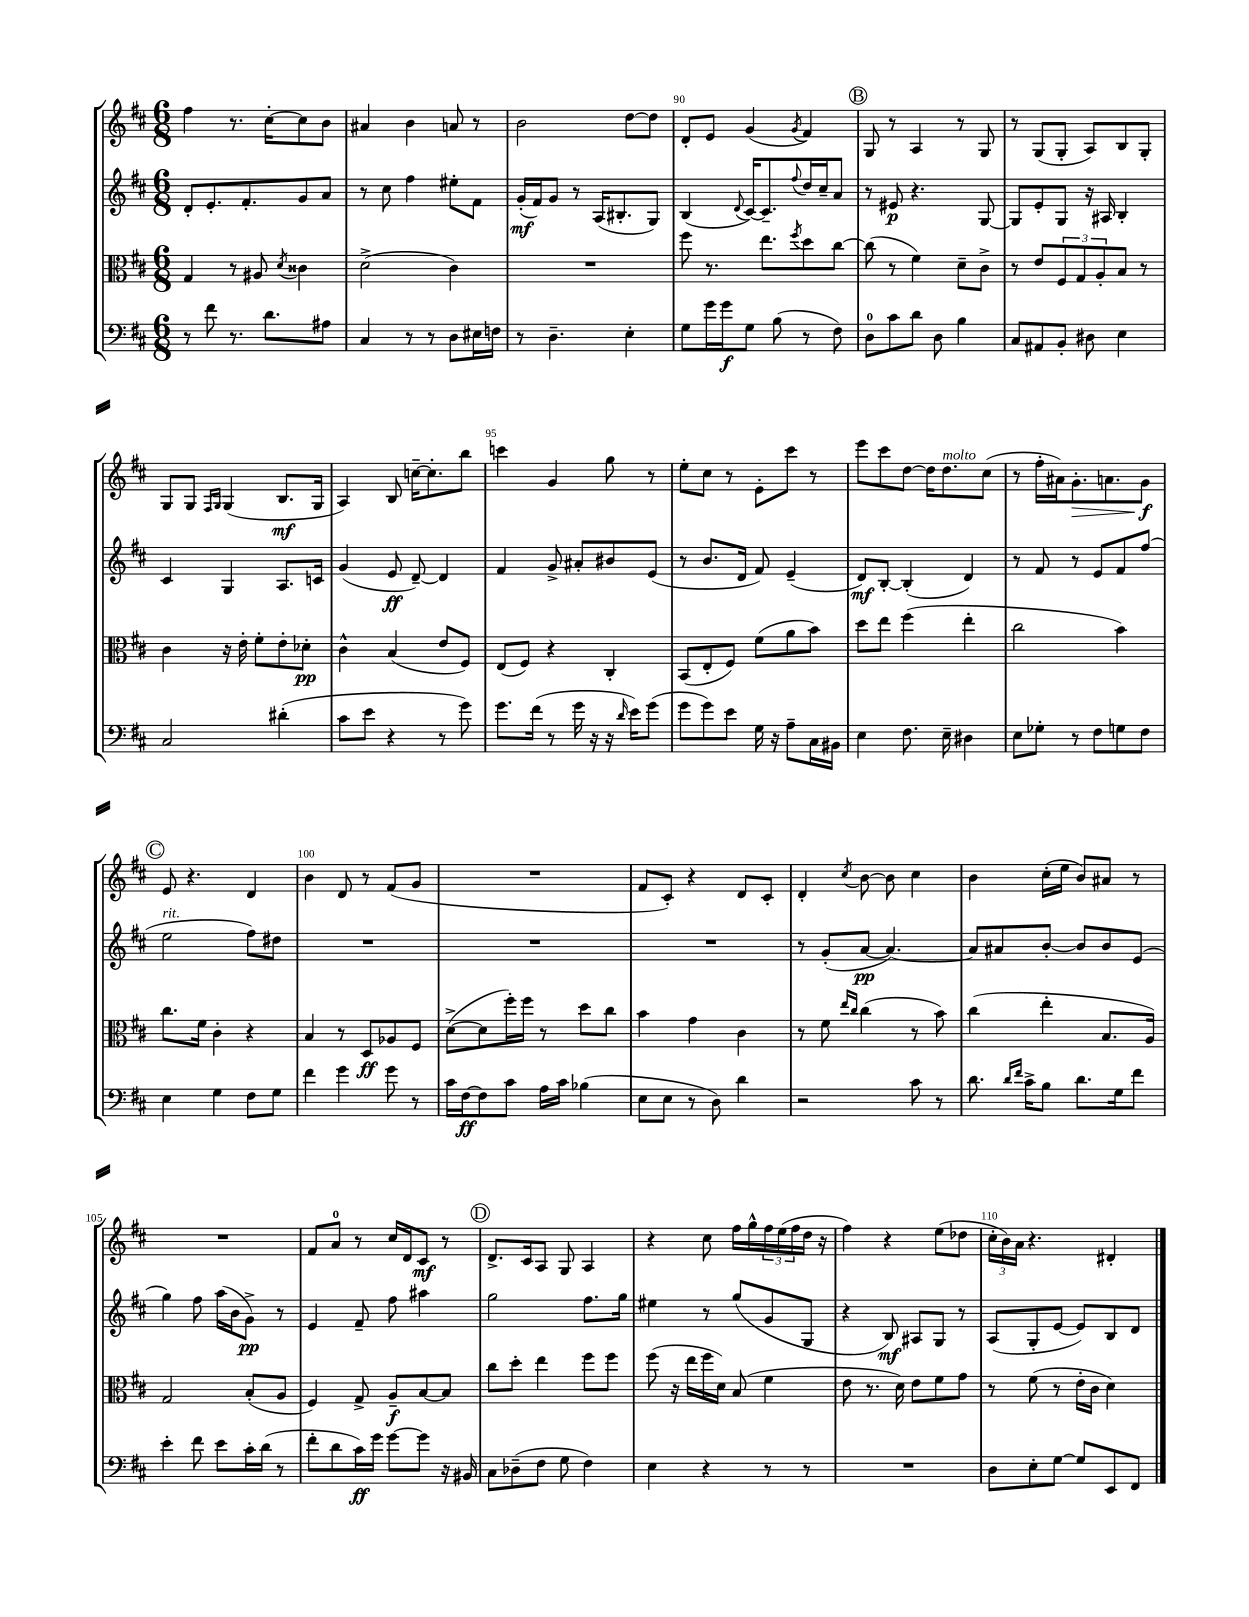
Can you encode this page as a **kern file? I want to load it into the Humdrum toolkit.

**kern	**kern	**kern	**kern
*staff4	*staff3	*staff2	*staff1
*clefF4	*clefC3	*clefG2	*clefG2
*k[f#c#]	*k[f#c#]	*k[f#c#]	*k[f#c#]
*M6/8	*M6/8	*M6/8	*M6/8
8r	4G	8d'	4ff#
8f#	.	8.e'	.
8.r	8r	.	8.r
.	.	8.f#'	.
.	8A#	.	.
8.d	.	.	[16cc#'
.	8qd	.	.
.	4c##	8g	8cc#]
8A#	.	8a	8b
=	=	=	=
4C#	(2d^	8r	4a#
.	.	8cc#	.
8r	.	4ff#	4b
8r	.	.	.
8D	4c#)	8ee#'	8a
16E#	.	8f#	8r
16F	.	.	.
=	=	=	=
8r	2.r	(16g'	2b
.	.	16f#)	.
4.D~	.	8g	.
.	.	8r	.
.	.	(16A	.
.	.	8.B#'	.
4E'	.	.	[8dd
.	.	8G)	8dd]
=	=	=	=
8G	8ff#	(4B	8d'
16g	8.r	.	8e
16g	.	.	.
.	.	8qqd	.
8G	.	[16c#)	(4g
.	8.ee	8.c#~]	.
(8B	.	.	.
.	8qff#	8qqff#	8qg
8r	8dd	16dd	4f#)
.	.	16cc#~	.
8F#)	[8cc#	8a	.
=	=	=	=
8D	(8cc#]	8r	8G
8c#	8r	8e#	8r
8d	4f#)	4.r	4A
8D	.	.	.
4B	8d~	.	8r
.	8c#^	[8G	8G
=	=	=	=
8C#	8r	8G]	8r
8AA#	8e	8e'	(8G
8BB'	12F#	8G	8G'
.	12G	.	.
8D#	.	16r	8A)
.	12A'	.	.
.	.	16A#	.
4E	8B	4B'	8B
.	8r	.	8G'
=	=	=	=
2C#	4c#	4c#	8G
.	.	.	8G
.	.	.	16qqF#
.	.	.	16qqG
.	16r	4G	(4G
.	16e'	.	.
.	8f#'	.	.
(4d#'	8e'	8.A	8.B
.	8d-'	.	.
.	.	16c	16G
=	=	=	=
8c#	4c#^^	(4g	4A)
8e	.	.	.
4r	(4B	8e	8B
.	.	[8d~)	[16cc~
.	.	.	8.cc']
8r	8e	4d]	.
8g)	8F#)	.	8bb
=	=	=	=
8.g	(8E	4f#	4ccc
.	8F#)	.	.
(16f#	.	.	.
8r	4r	8g^	4g
16g	.	8a#'	.
16r	.	.	.
16r	4C#'	8b#	8gg
16qqd	.	.	.
16e)	.	.	.
(8g	.	(8e	8r
=	=	=	=
8g	(8BB	8r	8ee'
8g)	8E'	8.b	8cc#
8e	8F#)	.	8r
.	.	16d	.
16G	(8f#	8f#)	8e'
16r	.	.	.
8A~	8a	(4e~	8ccc#
16C#	8b)	.	8r
16BB#	.	.	.
=	=	=	=
4E	8dd	8d)	8eee
.	8ee	[8B'	8ccc#
8.F#	(4ff#	(4B']	[8dd
.	.	.	16dd]
16E~	.	.	8.dd
4D#	4ee'	4d)	.
.	.	.	(8cc#
=	=	=	=
8E	2cc#	8r	8r
8G-'	.	8f#	16ff#'
.	.	.	16a#)
8r	.	8r	8.g'
8F#	.	8e	.
.	.	.	8.a
8G	4b)	8f#	.
8F#	.	(8ff#	8g
=	=	=	=
4E	8.cc#	2ee	8e
.	.	.	4.r
.	16f#	.	.
4G	4c#'	.	.
8F#	4r	8ff#)	4d
8G	.	8dd#	.
=	=	=	=
4f#	4B	2.r	4b
4g	8r	.	8d
.	8D	.	8r
8g	8A-	.	(8f#
8r	8F#	.	8g
=	=	=	=
16c#	([8d^	2.r	2.r
[16F#	.	.	.
8F#]	8d]	.	.
8c#	16ff#')	.	.
.	16ff#	.	.
16A	8r	.	.
16c#	.	.	.
(4B-	8dd	.	.
.	8cc#	.	.
=	=	=	=
8E	4b	2.r	8f#
8E	.	.	8c#')
8r	4g	.	4r
8D)	.	.	.
4d	4c#	.	8d
.	.	.	8c#'
=	=	=	=
2r	8r	8r	4d'
.	8f#	(8g'	.
.	16qqee	.	.
.	16qqcc#	.	8qcc#
.	(4cc#	[8a	[8b
.	.	4.a_)	8b]
8c#	8r	.	4cc#
8r	8b)	.	.
=	=	=	=
8.d	(4cc#	8a]	4b
.	.	8a#	.
16qqd	.	.	.
16qqf#	.	.	.
16c#^	.	.	.
8B	4ee'	[8b'	(16cc#'
.	.	.	16ee
8.d	.	8b]	8b)
.	8.B	8b	8a#
16G	.	.	.
8f#	.	(8e	8r
.	16A)	.	.
=	=	=	=
4e'	2G	4gg)	2.r
8f#	.	8ff#	.
8e	.	(16aa	.
.	.	16b	.
16c#'	(8B'	8g^)	.
(16d	.	.	.
8r	8A	8r	.
=	=	=	=
8f#'	4F#)	4e	8f#
8d	.	.	8a
16c#)	8G^	8f#~	8r
16g	.	.	.
[8g	8A~	8ff#	16cc#
.	.	.	16d
8g]	[8B	4aa#	8c#
16r	8B]	.	8r
16BB#	.	.	.
=	=	=	=
8C#	8cc#	2gg	8.d^
(8D-~	8dd'	.	.
.	.	.	16c#
8F#	4ee	.	8A
8G	.	.	8G
4F#)	8ff#	8.ff#	4A
.	8ff#	.	.
.	.	16gg	.
=	=	=	=
4E	(8ff#	4ee#	4r
.	16r	.	.
.	16ee	.	.
4r	16ff#	8r	8cc#
.	16d)	.	.
.	(8B	(8gg	16ff#
.	.	.	16gg^^
8r	4f#	8g	24ff#
.	.	.	(24ee
.	.	.	24ff#
8r	.	8G	16dd
.	.	.	16r
=	=	=	=
2.r	8e	4r	4ff#)
.	8.r	.	.
.	.	8B)	4r
.	16d)	.	.
.	8e	8A#	.
.	8f#	8G	(8ee
.	8g	8r	8dd-
=	=	=	=
8D	8r	(8A	24cc#'
.	.	.	24b)
.	.	.	24a
8E'	(8f#	8G'	4.r
[8G	8r	[8e	.
8G]	16e'	8e])	.
.	16c#	.	.
8EE	4d)	8B	4d#'
8FF#	.	8d	.
==	==	==	==
*-	*-	*-	*-
